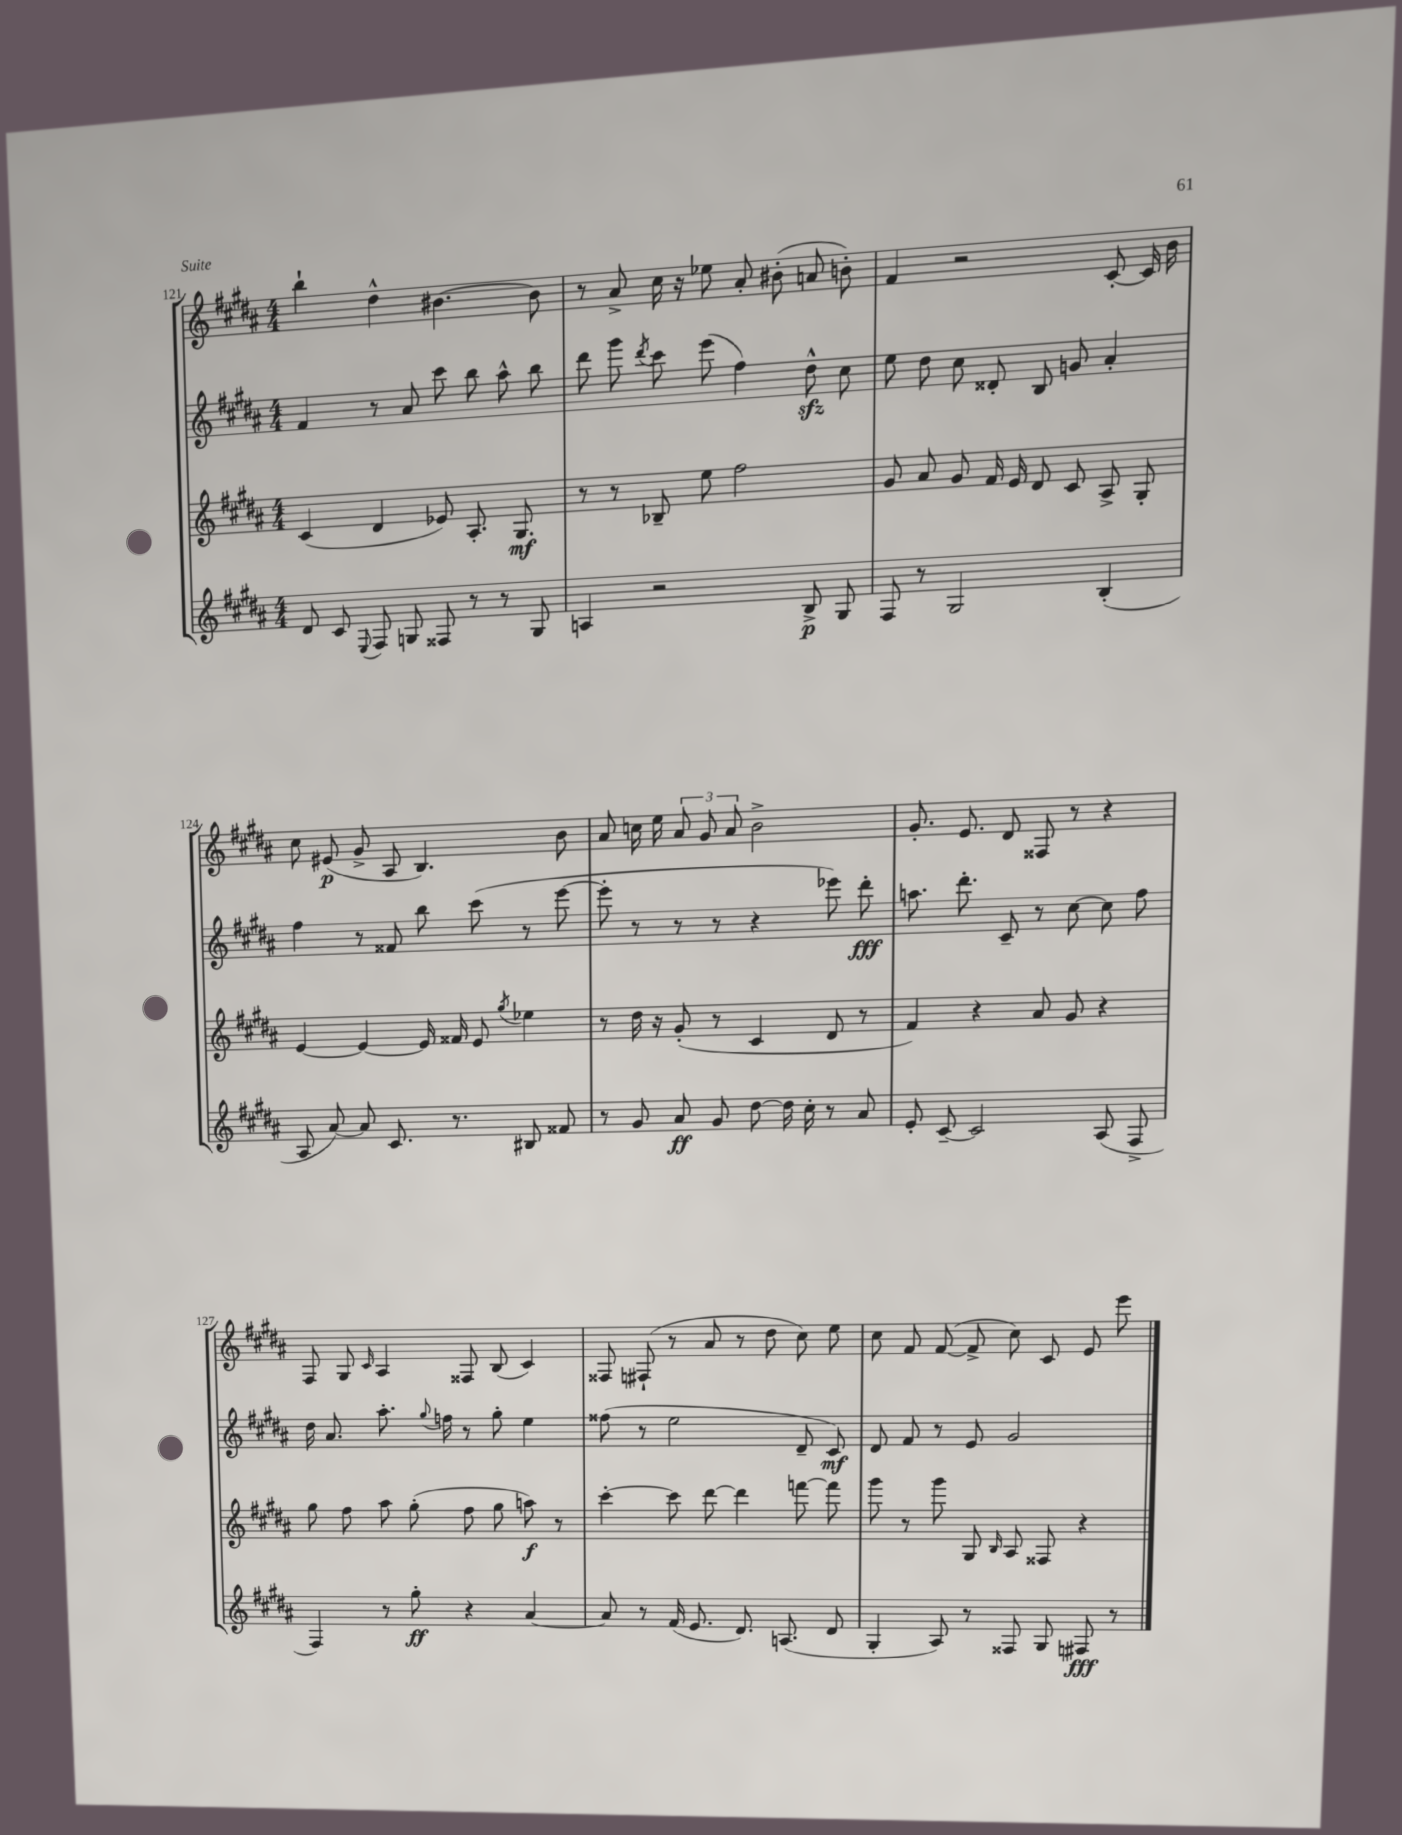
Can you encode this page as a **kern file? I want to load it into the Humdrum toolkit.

**kern	**dynam	**kern	**dynam	**kern	**dynam	**kern	**dynam
*part4	*part4	*part3	*part3	*part2	*part2	*part1	*part1
*staff4	*staff4	*staff3	*staff3	*staff2	*staff2	*staff1	*staff1
*clefG2	*	*clefG2	*	*clefG2	*	*clefG2	*
*k[f#c#g#d#a#]	*	*k[f#c#g#d#a#]	*	*k[f#c#g#d#a#]	*	*k[f#c#g#d#a#]	*
*M4/4	*	*M4/4	*	*M4/4	*	*M4/4	*
=121	=121	=121	=121	=121	=121	=121	=121
8d#/	.	(4c#/	.	4f#/	.	4bb`\	.
8c#/	.	.	.	.	.	.	.
8qqE/	.	.	.	.	.	.	.
8F#/	.	4d#/	.	8r	.	4dd#^^\	.
8Gn/	.	.	.	8a#/	.	.	.
8F##X/	.	8e-X/)	.	8ccc#\	.	[4.b#X\	.
8r	.	8.A#'/	.	8bb\	.	.	.
8r	.	.	.	8aa#^^\	.	.	.
.	.	8.G#/	mf	.	.	.	.
8G/	.	.	.	8bb\	.	8b#\]	.
=122	=122	=122	=122	=122	=122	=122	=122
4An/	.	8r	.	8ddd#\	.	8r	.
.	.	8r	.	8ggg#\	.	8a#^/	.
.	.	.	.	8qddd#/	.	.	.
2r	.	8B-X~/	.	8ccc#\	.	16cc#\	.
.	.	.	.	.	.	16r	.
.	.	8ee\	.	(8eee\	.	8ee-X\	.
.	.	2ff#\	.	4ff#\)	.	8a#'/	.
.	.	.	.	.	.	(8b#X'\	.
8B^/	p	.	.	8dd#zz^^\	.	8an/	.
8G#/	.	.	.	8cc#\	.	8bn'\)	.
=123	=123	=123	=123	=123	=123	=123	=123
8F#/	.	8g#/	.	8ee\	.	4f#/	.
8r	.	8a#/	.	8dd#\	.	.	.
2G#/	.	8g#/	.	8cc#\	.	2r	.
.	.	16f#/	.	8d##X'/	.	.	.
.	.	16e/	.	.	.	.	.
.	.	8d#/	.	8B/	.	.	.
.	.	8c#/	.	8gn/	.	.	.
(4B'/	.	8A#^/	.	4a#'/	.	[8c#'/	.
.	.	8G#'/	.	.	.	16c#/]	.
.	.	.	.	.	.	16b\	.
!!LO:LB:g=z
=124	=124	=124	=124	=124	=124	=124	=124
8A#/	.	[4e/	.	4ff#\	.	8cc#\	.
[8a#/)	.	.	.	.	.	(8e#X/	p
8a#/]	.	4e/_	.	8r	.	8g#^/	.
8.c#/	.	.	.	8f##X/	.	8A#/	.
.	.	16e/]	.	8bb\	.	4.B/)	.
8.r	.	16f##X/	.	.	.	.	.
.	.	8e/	.	(8ccc#\	.	.	.
.	.	8qgg#/	.	.	.	.	.
8B#X/	.	4ee-X\	.	8r	.	.	.
8f##X/	.	.	.	[8eee\	.	8b\	.
=125	=125	=125	=125	=125	=125	=125	=125
8r	.	8r	.	8eee'\]	.	8a#/	.
8g#/	.	16dd#\	.	8r	.	16ccn\	.
.	.	16r	.	.	.	16ee\	.
8a#/	ff	(8g#'/	.	8r	.	12a#/	.
.	.	.	.	.	.	12g#/	.
8g#/	.	8r	.	8r	.	.	.
.	.	.	.	.	.	12a#/	.
[8dd#\	.	4c#/	.	4r	.	2b^\	.
16dd#\]	.	.	.	.	.	.	.
16cc#'\	.	.	.	.	.	.	.
8r	.	8d#/	.	8eee-X\)	.	.	.
8a#/	.	8r	.	8ddd#'\	fff	.	.
=126	=126	=126	=126	=126	=126	=126	=126
8e'/	.	4f#/)	.	8.aan\	.	8.g#'/	.
[8c#~/	.	.	.	.	.	.	.
.	.	.	.	8.ddd#'\	.	8.e/	.
2c#/]	.	4r	.	.	.	.	.
.	.	.	.	8c#~/	.	8d#/	.
.	.	8a#/	.	8r	.	8F##X/	.
.	.	8g#/	.	[8cc#\	.	8r	.
(8A#/	.	4r	.	8cc#\]	.	4r	.
8F#^/	.	.	.	8ff#\	.	.	.
!!LO:LB:g=z
=127	=127	=127	=127	=127	=127	=127	=127
4F#/)	.	8gg#\	.	16dd#\	.	8F#/	.
.	.	.	.	8.a#/	.	.	.
.	.	8ff#\	.	.	.	8G#/	.
.	.	.	.	.	.	16qqc#/	.
8r	.	8aa#\	.	8.aa#'\	.	4A#/	.
8gg#'\	ff	(8gg#'\	.	.	.	.	.
.	.	.	.	8qqgg#/	.	.	.
.	.	.	.	16ffn\	.	.	.
4r	.	8ff#\	.	8r	.	8F##X/	.
.	.	8gg#\	.	8gg#'\	.	(8B/	.
[4a#/	.	8aan\)	f	4ee\	.	4c#/)	.
.	.	8r	.	.	.	.	.
=128	=128	=128	=128	=128	=128	=128	=128
8a#/]	.	[4ccc#'\	.	(8ff##X\	.	8F##X/	.
8r	.	.	.	8r	.	(8F#X`/	.
(16f#/	.	8ccc#\]	.	2ee\	.	8r	.
8.e/	.	.	.	.	.	.	.
.	.	[8ddd#\	.	.	.	8a#/	.
8.d#/)	.	4ddd#\]	.	.	.	8r	.
.	.	.	.	.	.	8dd#\	.
(8.An/	.	.	.	.	.	.	.
.	.	[8fffn\	.	8d#~/	.	8cc#\)	.
8d#/	.	8fff\]	.	8c#/)	mf	8ee\	.
=129	=129	=129	=129	=129	=129	=129	=129
4G#'/	.	8ggg#\	.	8d#/	.	8cc#\	.
.	.	8r	.	8f#/	.	8f#/	.
8A#/)	.	8ggg#\	.	8r	.	([8f#/	.
8r	.	8G#/	.	8e/	.	8f#^/]	.
.	.	16qqB/	.	.	.	.	.
8F##X/	.	8A#/	.	2g#/	.	8cc#\)	.
8G#/	.	8F##X/	.	.	.	8c#/	.
8F#X/	fff	4r	.	.	.	8e/	.
8r	.	.	.	.	.	8eee\	.
==	==	==	==	==	==	==	==
*-	*-	*-	*-	*-	*-	*-	*-
